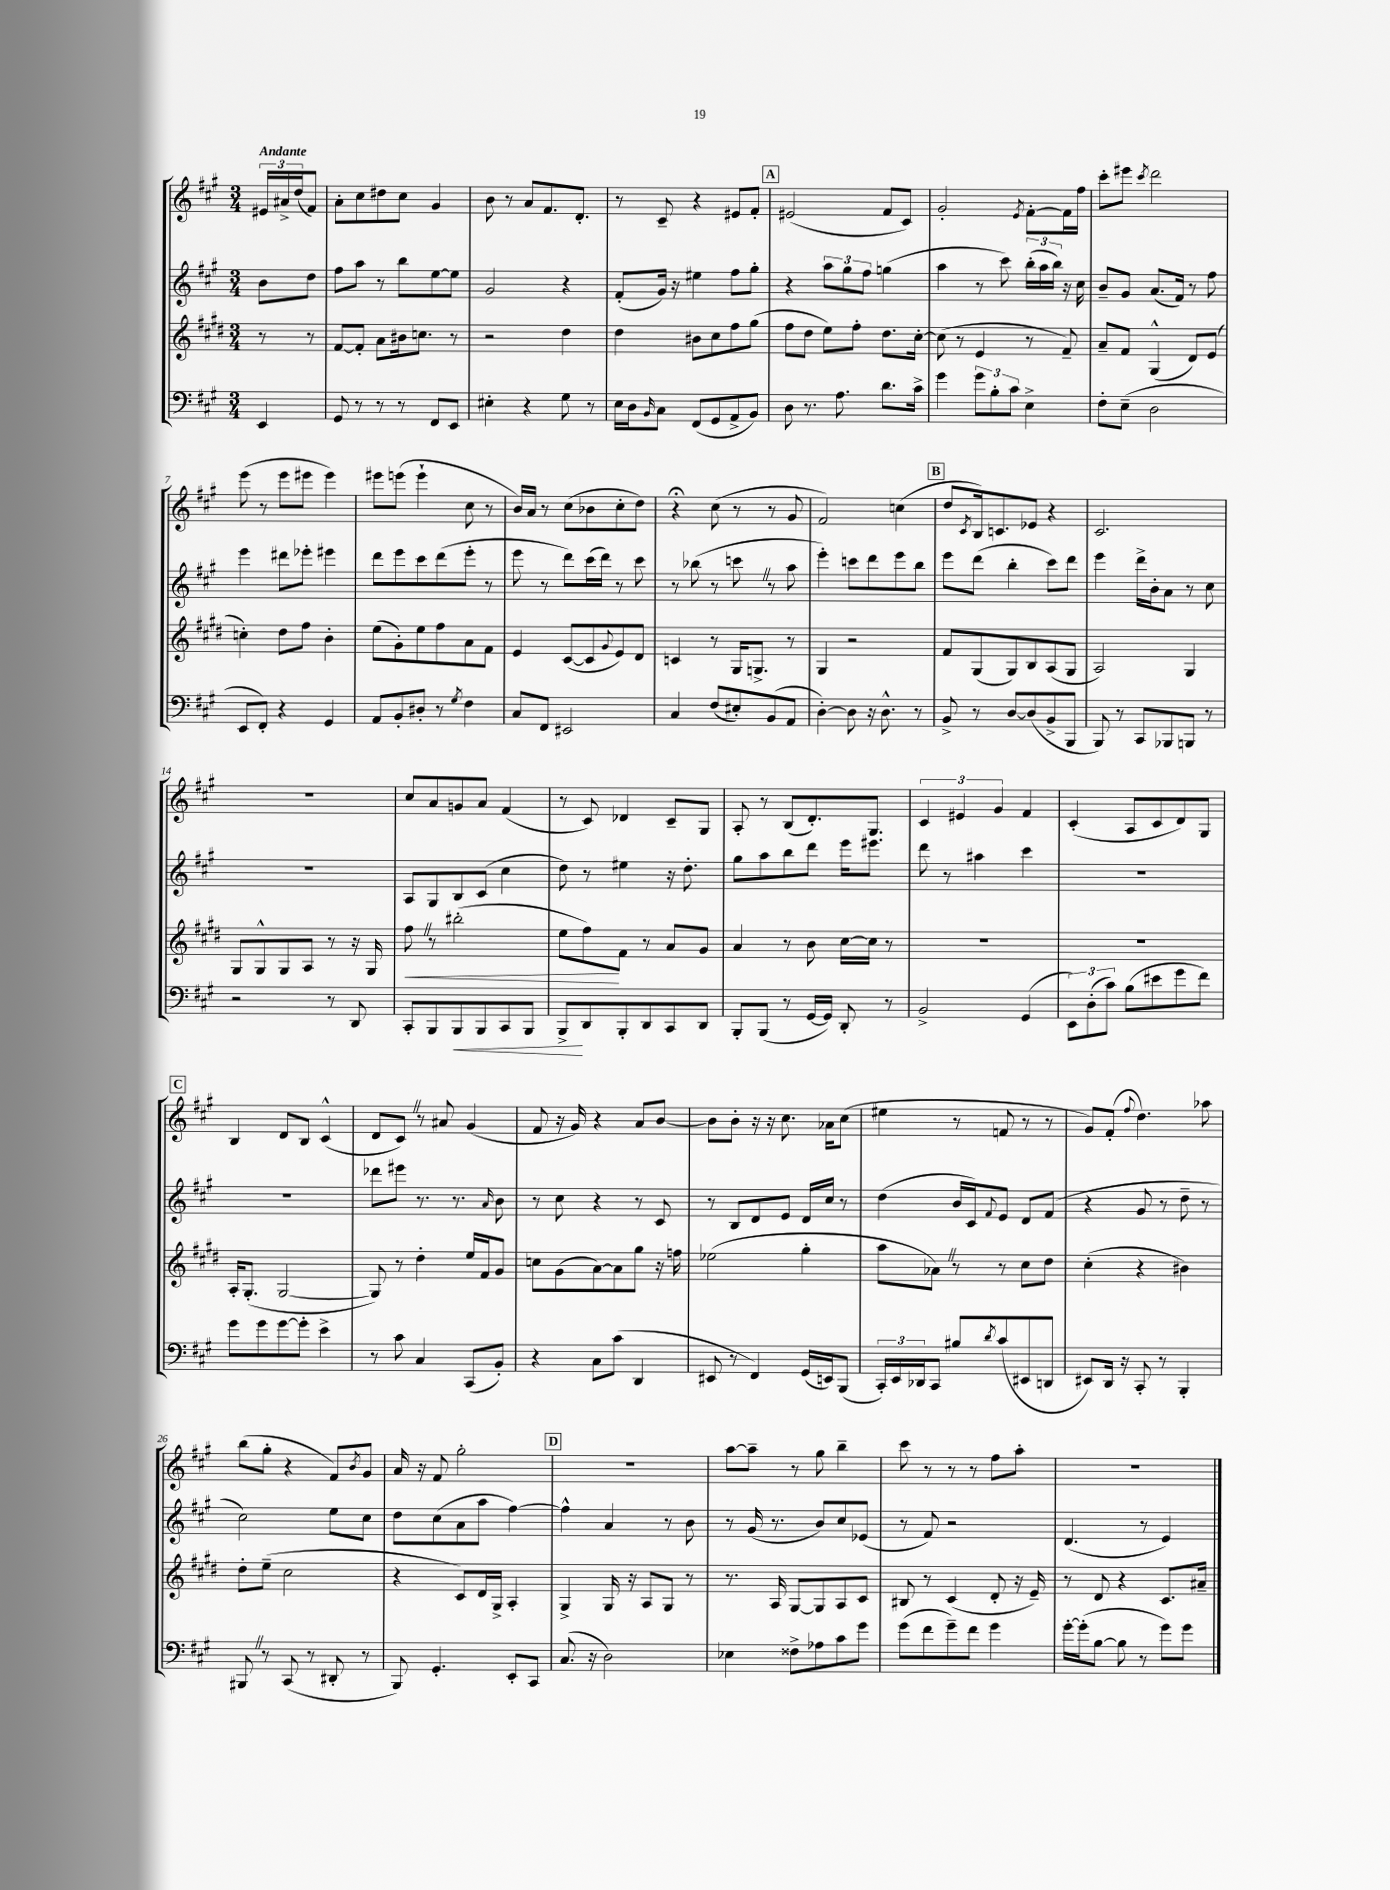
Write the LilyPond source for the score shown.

<<
\new StaffGroup <<
\new Staff = "s0" {
    \clef treble \key a \major \numericTimeSignature \time 3/4 \partial 4 \tempo "Andante"
    \tuplet 3/2 { eis'16 ais'16-> d''16( } fis'8) |
    a'8-. cis''8 dis''8 cis''8 gis'4 |
    b'8 r8 a'8 fis'8. d'8.-. |
    r8 cis'8-- r4 eis'8 fis'8-. |
    \mark \markup { \box "A" } eis'2( fis'8 cis'8) |
    gis'2-. \acciaccatura { e'8 } fis'8~-. fis'16 fis''16 |
    cis'''8-. eis'''8 \acciaccatura { cis'''8 } d'''2 |
    e'''8( r8 e'''8 eis'''8 eis'''4) |
    eis'''8 e'''8( e'''4-! cis''8 r8 |
    b'16) a'16 r8 cis''8( bes'8 cis''8-. d''8) |
    r4\fermata cis''8( r8 r8 gis'8 |
    fis'2) c''4( |
    \mark \markup { \box "B" } d''8 \acciaccatura { cis'8 } b16) c'8. ees'8 r4 |
    cis'2. |
    R2. |
    cis''8 a'8 g'8 a'8 fis'4( |
    r8 cis'8) des'4 cis'8-- gis8 |
    a8-. r8 b8( d'8.-.) gis8. |
    \tuplet 3/2 { cis'4 eis'4 gis'4 } fis'4 |
    cis'4-.( a8 cis'8 d'8) gis8 |
    \mark \markup { \box "C" } b4 d'8 b8 cis'4-^( |
    d'8 cis'8) \once \override BreathingSign.text = \markup { \musicglyph "scripts.caesura.straight" } \breathe r8 ais'8 gis'4( |
    fis'8 r16 gis'16) r4 a'8 b'8~ |
    b'8 b'8-. r16 r16 cis''8. aes'16 cis''8( |
    eis''4 r8 f'8 r8 r8 |
    gis'8) fis'8-.( \appoggiatura { fis''8 } d''4.) aes''8 |
    b''8( gis''8-. r4 fis'8) \acciaccatura { b'8 } gis'8 |
    a'16 r16 fis'8 gis''2-. |
    \mark \markup { \box "D" } R2. |
    a''8~ a''8-- r8 gis''8 b''4-- |
    cis'''8 r8 r8 r8 fis''8 a''8-. |
    R2. \bar "|." |
}
\new Staff = "s1" {
    \clef treble \key a \major \numericTimeSignature \time 3/4 \partial 4
    b'8 d''8 |
    fis''8 a''8 r8 b''8 e''8~ e''8 |
    gis'2 r4 |
    fis'8-.( gis'16) r16 eis''4 fis''8 gis''8-. |
    \mark \markup { \box "A" } r4 \tuplet 3/2 { a''8 gis''8 fis''8 } g''4( |
    a''4 r8 cis'''8) \tuplet 3/2 { b''16-.( a''16 b''16) } r16 cis''16 |
    b'8-- gis'8 a'8.( fis'16) r8 fis''8 |
    e'''4 dis'''8 ees'''8-. eis'''4 |
    d'''8 e'''8 cis'''8 d'''8( e'''8-. r8 |
    e'''8 r8 d'''8) cis'''16( d'''16) r8 cis'''8 |
    r8 bes''8( r8 c'''8 \once \override BreathingSign.text = \markup { \musicglyph "scripts.caesura.straight" } \breathe r8 a''8 |
    e'''4-.) c'''8 d'''8 e'''8 b''8 |
    \mark \markup { \box "B" } e'''8 d'''8( b''4-. cis'''8) d'''8 |
    e'''4 d'''16-> b'16-. a'8 r8 cis''8 |
    R2. |
    a8 gis8 b8 cis'8( cis''4 |
    d''8) r8 eis''4 r16 d''8.-. |
    gis''8 a''8 b''8 d'''8 e'''16 eis'''8. |
    d'''8 r8 ais''4 cis'''4 |
    R2. |
    \mark \markup { \box "C" } R2. |
    des'''8 eis'''8 r8. r8. \grace { a'16 } b'8 |
    r8 cis''8 r4 r8 cis'8 |
    r8 b8 d'8 e'8 d'16 cis''16 r8 |
    d''4( b'16 cis'16) \appoggiatura { fis'8 } e'8 d'8 fis'8( |
    r4 gis'8 r8 d''8-- r8 |
    cis''2) e''8 cis''8 |
    d''8 cis''8( a'8 a''8 fis''4~) |
    \mark \markup { \box "D" } fis''4-^ a'4 r8 b'8 |
    r8 gis'16( r8. b'8) cis''8 ees'8( |
    r8 fis'8) r2 |
    d'4.( r8 e'4) \bar "|." |
}
\new Staff = "s2" {
    \clef treble \key e \major \numericTimeSignature \time 3/4 \partial 4
    r8 r8 |
    fis'8~ fis'8-. a'8 bis'16 c''8. r8 |
    r2 dis''4 |
    dis''4 bis'8 cis''8 fis''8 gis''8( |
    \mark \markup { \box "A" } fis''8 dis''8 e''8) fis''8-. dis''8. cis''16~-. |
    cis''8( r8 e'4 r8 fis'8--) |
    a'8-- fis'8 gis4-^( dis'8) e'8( |
    c''4-.) dis''8 fis''8 b'4-. |
    e''8( gis'8-.) e''8 fis''8 a'8 fis'8 |
    e'4 cis'8~( cis'8 \appoggiatura { gis'8 } e'8) dis'8 |
    c'4 r8 gis16 g8.-> r8 |
    gis4 r2 |
    \mark \markup { \box "B" } fis'8 gis8( gis8) b8 a8( gis8 |
    a2) gis4 |
    gis8 gis8-^ gis8 a8 r8 r16 gis16 |
    fis''8\< \once \override BreathingSign.text = \markup { \musicglyph "scripts.caesura.straight" } \breathe r8 bis''2-.( |
    e''8 fis''8\!) fis'8 r8 a'8 gis'8 |
    a'4 r8 b'8 cis''16~ cis''16 r8 |
    R2. |
    R2. |
    \mark \markup { \box "C" } a16-. gis8.-.( gis2~ |
    gis8) r8 dis''4-. e''16 fis'16 gis'8 |
    c''8 gis'8( a'8~) a'8 gis''8 r16 f''16 |
    ees''2( gis''4-. |
    a''8 aes'8) \once \override BreathingSign.text = \markup { \musicglyph "scripts.caesura.straight" } \breathe r8 r8 cis''8 dis''8 |
    cis''4-.( r4 bis'4) |
    dis''8-. e''8--( cis''2 |
    r4 cis'8) dis'16 gis16-> a4-. |
    \mark \markup { \box "D" } gis4-> gis16 r16 a8 gis8 r8 |
    r8. a16 gis8~ gis8 a8 cis'8 |
    bis8 r8 cis'4( dis'8-. r16 e'16--) |
    r8 dis'8 r4 cis'8. ais'16-- \bar "|." |
}
\new Staff = "s3" {
    \clef bass \key a \major \numericTimeSignature \time 3/4 \partial 4
    e,4 |
    gis,8 r8 r8 r8 fis,8 e,8 |
    eis4-. r4 gis8 r8 |
    e16 d16 \grace { b,16 } cis8 fis,8( gis,8 a,8-> b,8) |
    \mark \markup { \box "A" } d8 r8. a8. d'8. cis'16-> |
    gis'4 \tuplet 3/2 { gis'8 b8-. cis'8 } e4-> |
    fis8-. e8--( d2 |
    e,8 fis,8-.) r4 gis,4 |
    a,8 b,8-. dis8-. r8 \acciaccatura { gis8 } fis4 |
    cis8 fis,8 eis,2 |
    cis4 fis8( eis8-.) b,8( a,8 |
    d4~-.) d8 r16 d8.-^ r8 |
    \mark \markup { \box "B" } b,8-> r8 d8~ d8( b,8-> b,,8 |
    b,,8) r8 cis,8 bes,,8 b,,8 r8 |
    r2 r8 d,8 |
    cis,8-. b,,8 b,,8\< b,,8 cis,8 b,,8 |
    b,,8->\! d,8 b,,8-. d,8 cis,8 d,8 |
    b,,8-. b,,8( r8 gis,16~ gis,16) d,8-. r8 |
    b,2-> gis,4( |
    \tuplet 3/2 { e,8) d8-.( cis'8) } b8( eis'8 gis'8 fis'8) |
    \mark \markup { \box "C" } gis'8 gis'8 gis'8~ gis'8-. e'4-> |
    r8 cis'8 cis4 cis,8( b,8-.) |
    r4 cis8 cis'8( d,4 |
    eis,8 r8 fis,4) gis,16( e,16) b,,8( |
    \tuplet 3/2 { cis,16-.) e,16 des,16 } cis,8 bis8 \acciaccatura { d'8 } cis'8( eis,8 d,8 |
    eis,8) d,16 r16 cis,8-. r8 b,,4-. |
    bis,,8 \once \override BreathingSign.text = \markup { \musicglyph "scripts.caesura.straight" } \breathe r8 cis,8( r8 dis,8-. r8 |
    b,,8) gis,4.-. e,8-. cis,8 |
    \mark \markup { \box "D" } cis8.( r16 d2) |
    ees4 fisis8-> aes8 cis'8 gis'8 |
    gis'8( fis'8 gis'8--) fis'8 gis'4 |
    gis'16~-. gis'16-.( b8~ b8 r8 gis'8) gis'8 \bar "|." |
}
>>
>>
